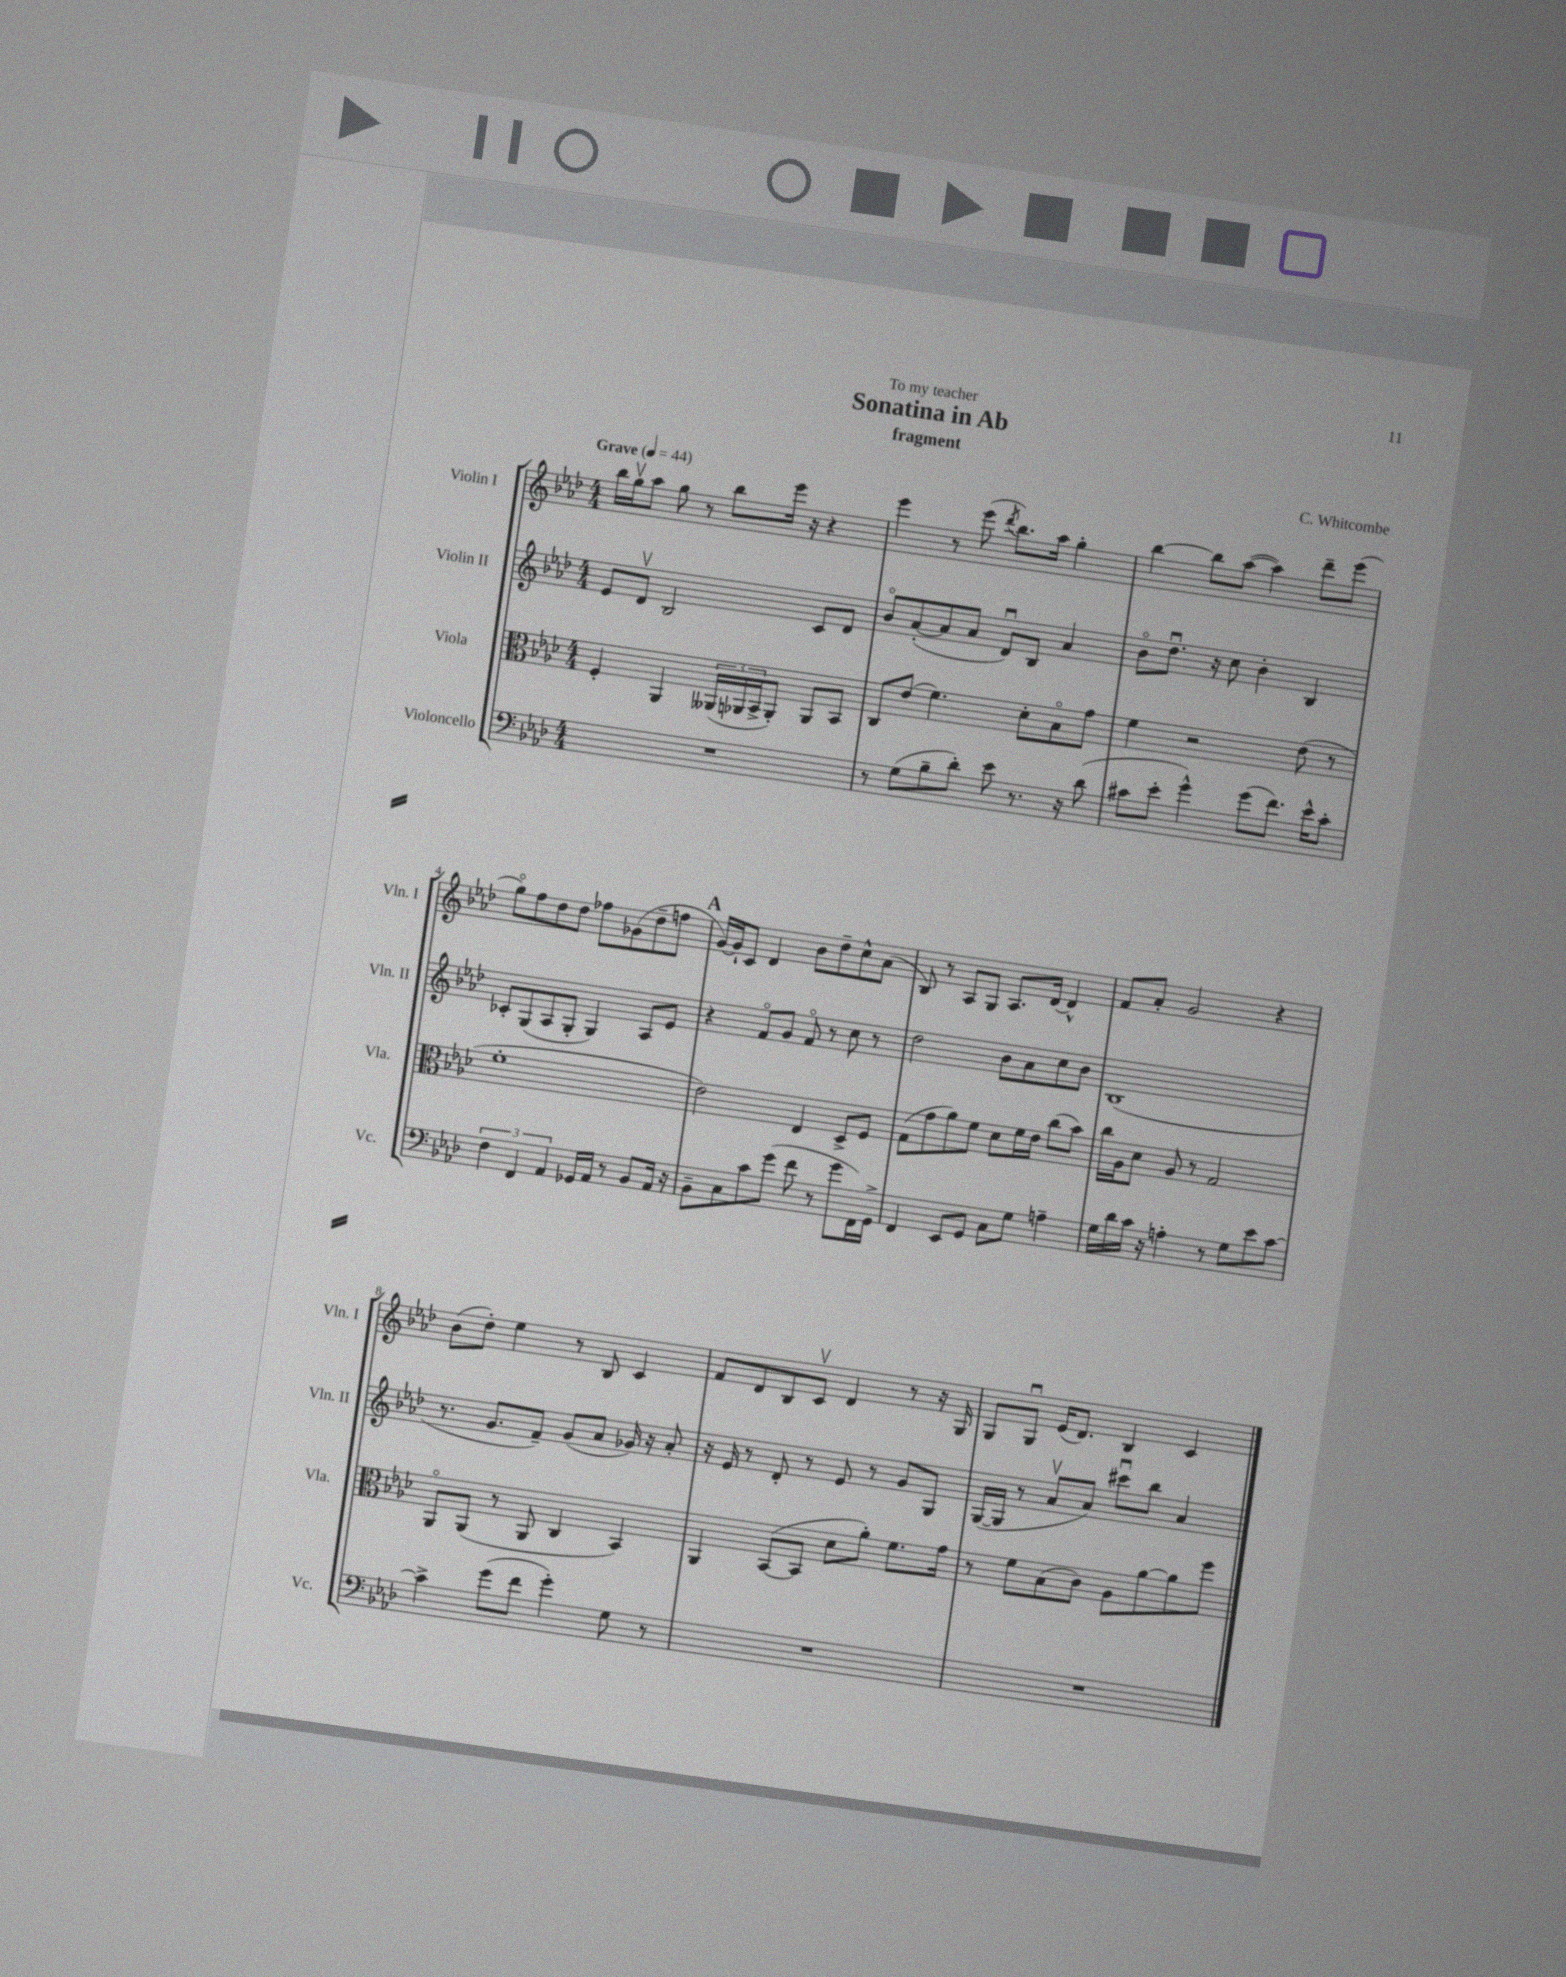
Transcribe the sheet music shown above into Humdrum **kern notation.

**kern	**kern	**kern	**kern
*staff4	*staff3	*staff2	*staff1
*clefF4	*clefC3	*clefG2	*clefG2
*k[b-e-a-d-]	*k[b-e-a-d-]	*k[b-e-a-d-]	*k[b-e-a-d-]
*M4/4	*M4/4	*M4/4	*M4/4
*MM44	*MM44	*MM44	*MM44
1r	4F'/	8e-/L	16bb-\LL
.	.	.	16ggv\J
.	.	8d-v/J	8aa-\J
.	4AA-/	2B-/	8gg\
.	.	.	8r
.	(24AA--/LL	.	8bb-\L
.	24AA-/	.	.
.	24BB-^/J	.	.
.	8AA-'/J)	.	16eee-\Jk
.	.	.	16r
.	8AA-/L	8c/L	4r
.	8BB-/J	8d-/J	.
=	=	=	=
8r	8C/L	8b-o/L	4eee-\
(8G\L	(8e-/J	([8a-'/	.
8B-~\	4.f\)	8a-/]	8r
8d-'\J)	.	8a-/J	(8eee-\
.	.	.	8qddd-/
8e-\	.	8d-u/L)	8.bb-\L)
8.r	8d-'\L	8B-/J	.
.	.	.	16aa-\Jk
.	8B-o\	4a-/	4gg'\
16r	.	.	.
(8d-\	8g\J	.	.
=	=	=	=
8c#\L	4f\	8b-o\L	[4bb-\
8e-'\J	.	8.dd-u\J	.
4g^^\)	2r	.	8bb-\]L
.	.	16r	.
.	.	8cc\	([8aa-\J
(8g\L	.	4b-'\	4aa-\])
8.f\J)	.	.	.
.	(8e-\	4B-/	8ddd-~\L
16e-^^\LK	.	.	.
8c#'\J	8r	.	(8eee-\J
=	=	=	=
6F\	1f'	8c-'/L	8ggo\L)
.	.	(8G/	8ff\
6FF/	.	.	.
.	.	8A-/	8dd-\
6AA-/	.	.	.
.	.	8G'/J	8dd-\J
16GG-/LL	.	4G/)	8ff-\L
16AA-/JJ	.	.	.
8r	.	.	(8g-\
8BB-/L	.	8A-/L	8dd-~\
16AA-/Jk	.	8e-/J	8ff\J
16r	.	.	.
=	=	=	=
8BB-~\L	2e-\)	4r	[16g/LL)
.	.	.	16g`/]J
8C\	.	.	8c/J
8c\	.	8fo/L	4d-/
(8g\J	.	8g/J	.
8f\	4E-/	8fo/	8b-\L
8r	.	8r	8dd-~\
8g\L	8D-^/L	8cc\	8cc^^\
16FF\L)	8F/J	8r	(8a-\J
16GG^\JJ	.	.	.
=	=	=	=
4FF/	(8G\L	2dd-\	8B-/)
.	8g\	.	8r
8EE-/L	8a-\)	.	8A-/L
8GG/J	8f\J	.	8G/J
8C\L	8d-\L	8b-\L	8.A-/L
8G\J	16f\L	8a-\	.
.	16e-\JJ	.	[16d-/Jk
4A~\	(8cc\L	8cc\	4d-^^/]
.	8b-\J)	8b-\J	.
=	=	=	=
16G\LL	16cc\LL	(1B-	8f/L
16d-\	16A-\J	.	.
16c\JJ	8d-\J	.	8a-'/J
16r	.	.	.
4A'\	8A-/	.	2g/
.	8r	.	.
8r	2G/	.	.
8G\L	.	.	.
8e-\	.	.	4r
[8c\J	.	.	.
=	=	=	=
4c^\]	8AA-o/L	8.r	(8b-\L
.	(8AA-/J	.	8dd-'\J)
.	.	8.g/L	.
(8g\L	8r	.	4ee-\
8f\J	8AA-/	8f~/J)	.
4g'\)	4C/	(8g/L	8r
.	.	8a-/J	8B-/
8G\	4BB-/)	16g-/)	4c/
.	.	16r	.
8r	.	8a-'/	.
=	=	=	=
1r	4AA-/	16r	8f/L
.	.	16e-/	.
.	.	8r	8d-/
.	([8BB-/L	8d-'/	8B-/
.	8BB-/]J	8r	8cv/J
.	8d-\L	8e-/	4d-/
.	8a-'\J)	8r	.
.	8.f\L	8g/L	8r
.	.	8G/J	16r
.	16g\Jk	.	16G/
=	=	=	=
1r	8r	([16G/LL	8G/L
.	.	16G/]JJ	.
.	8f\L	8r	8Gu/J
.	(8B-\	8a-v/L	(16e-/LK
.	.	.	8.d-/J)
.	8c\J)	8a-/J)	.
.	8A-\L	8ccc#u\L	4B-/
.	[8a-\	8bb-\J	.
.	8a-\]	4a-/	4c/
.	8ff\J	.	.
==	==	==	==
*-	*-	*-	*-
